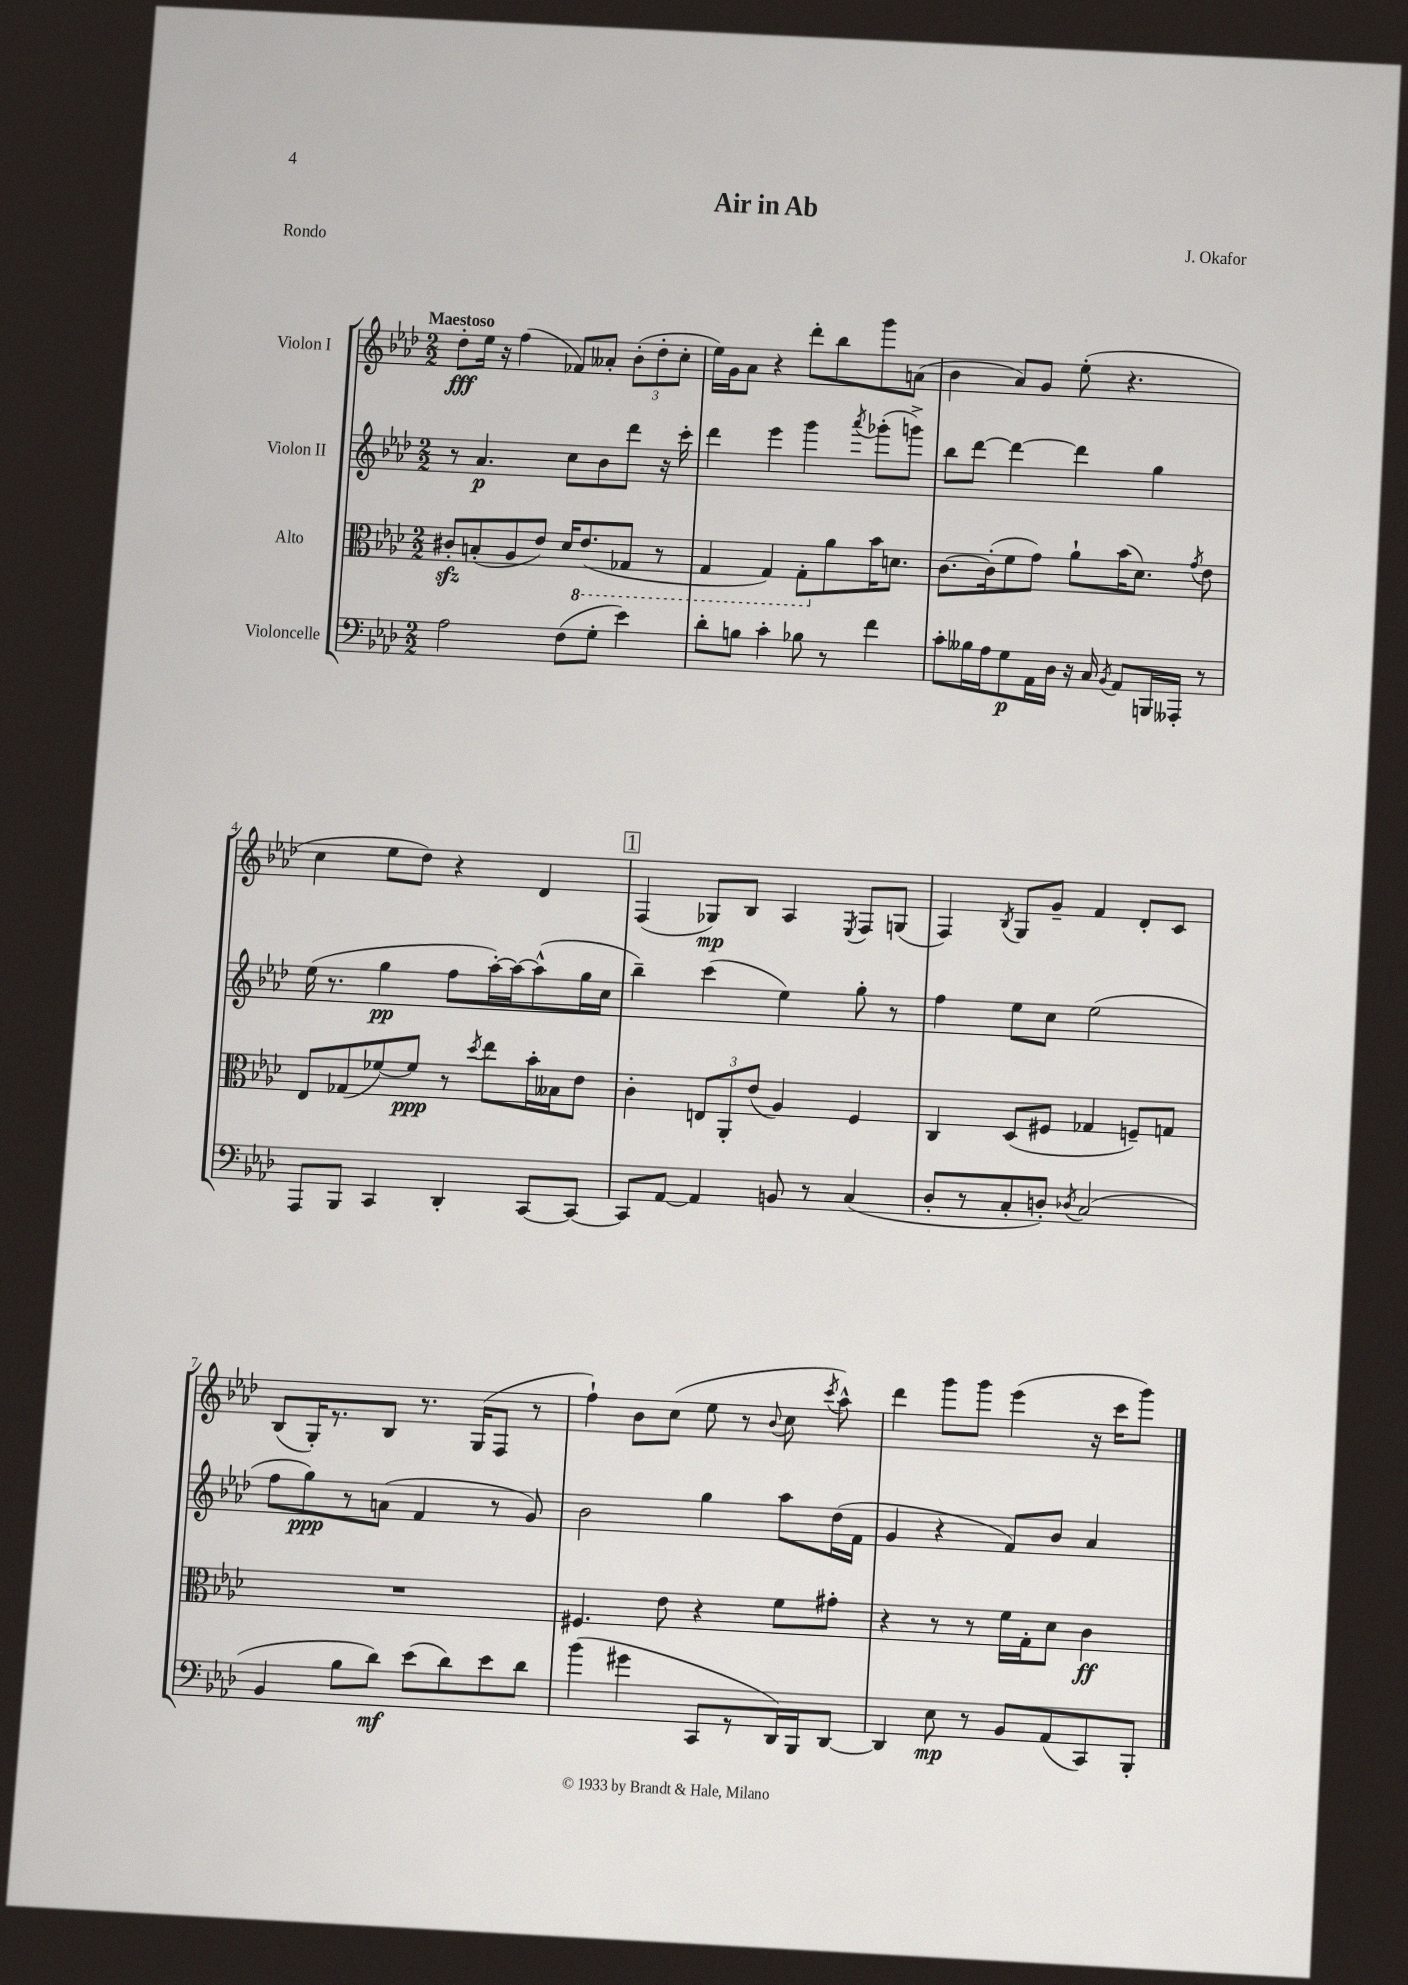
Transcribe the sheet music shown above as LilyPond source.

\header { title = "Air in Ab" composer = "J. Okafor" piece = "Rondo" }
<<
\new StaffGroup <<
\new Staff = "s0" \with { instrumentName = "Violon I" } {
    \clef treble \key aes \major \numericTimeSignature \time 2/2 \tempo "Maestoso"
    \autoBeamOff des''8[-.\fff ees''16] r16 f''4( fes'8[) aeses'8]-. \tuplet 3/2 { bes'8[-.( des''8-. c''8]-. } |
    ees''16[) g'16 aes'8] r4 des'''8[-. bes''8 g'''8 a'8]( |
    bes'4 aes'8[) g'8] ees''8-.( r4. |
    c''4 ees''8[ des''8]) r4 des'4 |
    \mark \markup { \box "1" } f4( ges8[\mp) bes8] aes4 \acciaccatura { ees8 } f8[ g8]( |
    f4) \acciaccatura { bes8 } g8[ g'8]-- f'4 des'8[-. c'8] |
    bes8[( g16-.) r8. bes8] r8. g16[( f8] r8 |
    f''4-!) bes'8[ c''8]( ees''8 r8 \appoggiatura { bes'8 } c''8 \acciaccatura { c'''8 } aes''8-^) |
    des'''4 g'''8[ g'''8] ees'''4( r16 c'''16[ g'''8]) \bar "|." |
}
\new Staff = "s1" \with { instrumentName = "Violon II" } {
    \clef treble \key aes \major \numericTimeSignature \time 2/2
    \autoBeamOff r8 aes'4.\p c''8[ bes'8 des'''8] r16 c'''16-. |
    des'''4 ees'''4 g'''4 \acciaccatura { aes'''8 } ges'''8[-.( g'''8]->) |
    bes''8[ des'''8]~ des'''4~ des'''4 g''4 |
    ees''16( r8. g''4\pp f''8[ aes''16~-.) aes''16~ aes''8-^( g''16 c''16] |
    \mark \markup { \box "1" } bes''4--) c'''4( ees''4) g''8-. r8 |
    f''4 ees''8[ c''8] ees''2( |
    f''8[ g''8\ppp) r8 a'8]( f'4 r8 g'8) |
    bes'2 g''4 aes''8[ des''16( f'16] |
    g'4 r4 f'8[) bes'8] aes'4 \bar "|." |
}
\new Staff = "s2" \with { instrumentName = "Alto" } {
    \clef alto \key aes \major \numericTimeSignature \time 2/2
    \autoBeamOff cis'8[-.\sfz b8-.( aes8 ees'8]) des'16[ \ottava #-1 ees8.( ges,8] r8 |
    g,4 g,4) g,8[-. \ottava #0 aes'8 bes'16 d'8.] |
    c'8.[~ c'16-.( f'8 g'8]) aes'8[-! bes'16( des'8.]) \acciaccatura { g'8 } ees'8 |
    ees8[ ges8( fes'8~) fes'8]\ppp r8 \acciaccatura { des''8 } ees''8[ bes'16-. beses16 ees'8] |
    \mark \markup { \box "1" } c'4-. \tuplet 3/2 { e8[ aes,8-. ees'8]( } aes4) f4 |
    c4 des8[( fis8] ges4 f8[--) g8] |
    R1 |
    fis4. ees'8 r4 f'8[ gis'8]-. |
    r4 r8 r8 f'16[ g16-. des'8] c'4\ff \bar "|." |
}
\new Staff = "s3" \with { instrumentName = "Violoncelle" } {
    \clef bass \key aes \major \numericTimeSignature \time 2/2
    \autoBeamOff aes2 f8[( g8]-. ees'4) |
    des'8[-. b8] c'4-. bes8 r8 f'4 |
    c'8[-. beses16 aes16 g8\p aes,16 des16] r16 c16 \acciaccatura { bes,8 } aes,8[ b,,16 aeses,,16]-. r8 |
    aes,,8[ bes,,8] c,4 des,4-. c,8[~ c,8]~ |
    \mark \markup { \box "1" } c,8[ aes,8]~ aes,4 b,8 r8 c4( |
    des8[-. r8 c8-. d8]-.) \acciaccatura { des8 } c2( |
    bes,4 bes8[ des'8]\mf) ees'8[( des'8) ees'8 des'8] |
    bes'4( gis'4 c,8[ r8 des,16) bes,,16 des,8]~ |
    des,4 ees8\mp r8 bes,8[ aes,8( c,8) bes,,8]-. \bar "|." |
}
>>
>>
